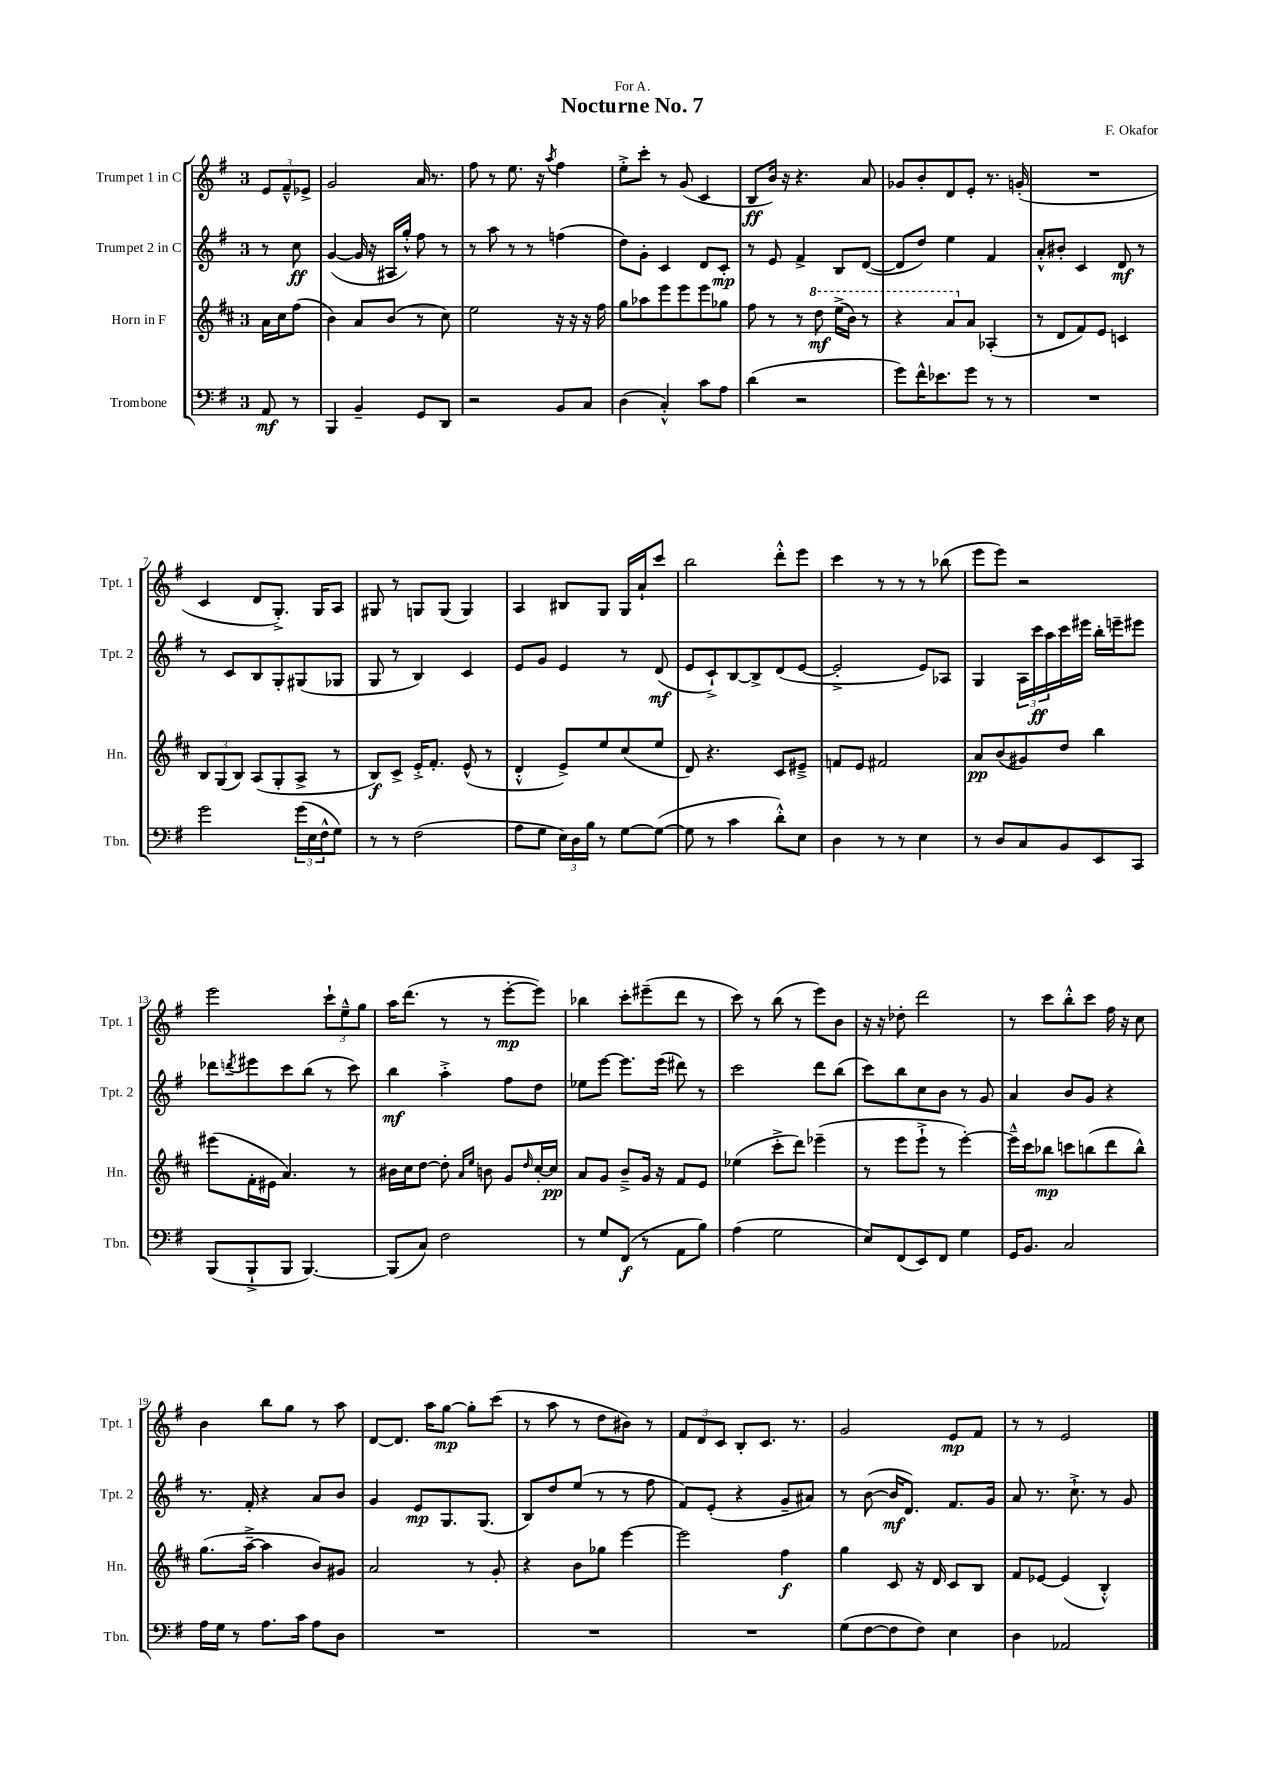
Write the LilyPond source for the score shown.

\header { title = "Nocturne No. 7" composer = "F. Okafor" dedication = "For A." }
<<
\new StaffGroup <<
\new Staff = "s0" \with { instrumentName = "Trumpet 1 in C" shortInstrumentName = "Tpt. 1" } {
    \clef treble \key g \major \once \override Staff.TimeSignature.style = #'single-digit \time 3/4 \partial 4
    \tuplet 3/2 { e'8 fis'8---^ ees'8-> } |
    g'2 a'16 r8. |
    fis''8 r8 e''8. r16 \acciaccatura { a''8 } fis''4 |
    e''8-.-> c'''8-. r8 g'8( c'4 |
    b8\ff b'16) r16 r4. a'8 |
    ges'8 b'8-. d'8 e'8-. r8. g'16-.( |
    R2. |
    c'4 d'8 g8.-.->) g16 a8 |
    gis8 r8 g8 g8( g4) |
    a4 bis8 g8 g16 a'16-! c'''8 |
    b''2 d'''8-.-^ e'''8 |
    c'''4 r8 r8 r8 bes''8( |
    e'''8 e'''8) r2 |
    e'''2 \tuplet 3/2 { c'''8-! e''8---^ g''8 } |
    a''16 d'''8.( r8 r8 e'''8~-.\mp e'''8) |
    bes''4 c'''8-. eis'''8--( d'''8 r8 |
    c'''8) r8 b''8( r8 e'''8) b'8 |
    r16 r16 des''8-. d'''2 |
    r8 c'''8 b''8-.-^ c'''8 fis''16 r16 c''8 |
    b'4 b''8 g''8 r8 a''8 |
    d'8~ d'8. a''16 g''8~\mp g''8-. c'''8( |
    r8 a''8 r8 d''8 bis'8) r8 |
    \tuplet 3/2 { fis'8 d'8 c'8 } b8-. c'8. r8. |
    g'2 e'8\mp fis'8 |
    r8 r8 e'2 \bar "|." |
}
\new Staff = "s1" \with { instrumentName = "Trumpet 2 in C" shortInstrumentName = "Tpt. 2" } {
    \clef treble \key g \major \once \override Staff.TimeSignature.style = #'single-digit \time 3/4 \partial 4
    r8 c''8\ff |
    g'4~( g'16 r16 ais16 g''16-.-^) fis''8 r8 |
    r8 a''8 r8 r8 f''4( |
    d''8) g'8-. c'4 d'8 c'8-.\mp |
    r8 e'8 fis'4-> b8 d'8~( |
    d'8 d''8) e''4 fis'4 |
    a'8-.-^ bis'8-. c'4 d'8\mf r8 |
    r8 c'8 b8 g8-. gis8( ges8 |
    g8 r8 b4) c'4 |
    e'8 g'8 e'4 r8 d'8\mf( |
    e'8 c'8-!->) b8~ b8-> d'8( e'8~ |
    e'2-.-> e'8) aes8 |
    g4 \tuplet 3/2 { a16 c'''16\ff a''16 } c'''16 eis'''16 b''16-. e'''16-- eis'''8 |
    des'''8 \acciaccatura { d'''8 } eis'''8 c'''8 b''8( r8 c'''8) |
    b''4\mf a''4-.-> fis''8 d''8 |
    ees''8 e'''8~ e'''8. e'''16( dis'''8) r8 |
    c'''2 d'''8 b''8( |
    c'''8) b''8 c''8 b'8 r8 g'8 |
    a'4 b'8 g'8 r4 |
    r8. fis'16-. r4 a'8 b'8 |
    g'4 e'8\mp g8. g8.( |
    b8) d''8 e''8( r8 r8 fis''8 |
    fis'8) e'8-.( r4 g'8-- ais'8) |
    r8 b'8~( b'16\mf d'8.) fis'8. g'16 |
    a'8 r8. c''8.-!-> r8 g'8 \bar "|." |
}
\new Staff = "s2" \with { instrumentName = "Horn in F" shortInstrumentName = "Hn." } {
    \clef treble \key d \major \once \override Staff.TimeSignature.style = #'single-digit \time 3/4 \partial 4
    a'16 cis''16 fis''8( |
    b'4) a'8 b'8( r8 cis''8) |
    e''2 r16 r16 r16 fis''16 |
    g''8 aes''8 e'''8 e'''8 e'''8 ges''8 |
    fis''8 r8 r8 \ottava #1 d'''8\mf e'''16->( b''16) r8 |
    r4 a''8 \ottava #0 a'8 aes4-.( |
    r8 d'8 fis'8) e'8 c'4 |
    \tuplet 3/2 { b8 g8( b8) } a8( g8-. a8-> r8 |
    b8\f) cis'8-> e'16-.-> fis'8.-. e'8-^( r8 |
    d'4-.-^ e'8->) e''8 cis''8( e''8 |
    d'8) r4. cis'8 eis'8---> |
    f'8 e'8 fis'2 |
    a'8\pp b'8( gis'8) d''8 b''4 |
    eis'''8( fis'16-. eis'16 a'4.) r8 |
    bis'16 cis''16 d''8~ d''8-. \grace { a'16 e''16 } b'8 g'8 \grace { d''16 } cis''16~-. cis''16\pp |
    a'8 g'8 b'8---> g'16 r16 fis'8 e'8 |
    ees''4( cis'''8-.-> d'''8) ees'''4--( |
    r8 e'''8 e'''8-!-> r8 e'''4~-.) |
    e'''16---^ cis'''16 bes''8\mp c'''8 b''8( d'''8 b''8-^) |
    g''8.( a''16~---> a''4 b'8) gis'8 |
    a'2 r8 g'8-. |
    r4 b'8 ges''8 e'''4~ |
    e'''2 fis''4\f |
    g''4 cis'8 r16 d'16 cis'8 b8 |
    fis'8 ees'8~ ees'4( b4-.-^) \bar "|." |
}
\new Staff = "s3" \with { instrumentName = "Trombone" shortInstrumentName = "Tbn." } {
    \clef bass \key g \major \once \override Staff.TimeSignature.style = #'single-digit \time 3/4 \partial 4
    a,8\mf r8 |
    b,,4 b,4-- g,8 d,8 |
    r2 b,8 c8 |
    d4( c4-.-^) c'8 a8 |
    d'4( r2 |
    g'8) fis'16-^ ees'8. g'8 r8 r8 |
    R2. |
    g'2 \tuplet 3/2 { g'16( e16 fis16-^ } g8) |
    r8 r8 fis2( |
    a8 g8 \tuplet 3/2 { e16) d16 b16 } r8 g8~ g8~( |
    g8 r8 c'4 d'8-.-^) e8 |
    d4 r8 r8 e4 |
    r8 d8 c8 b,8 e,8 c,8 |
    b,,8( b,,8-!-> b,,8 b,,4.~) |
    b,,8( c8) fis2 |
    r8 g8 fis,8\f( r8 a,8 b8) |
    a4( g2 |
    e8) fis,8( e,8) fis,8 g4 |
    g,16 b,8. c2 |
    a16 g16 r8 a8. c'16 a8 d8 |
    R2. |
    R2. |
    R2. |
    g8( fis8~ fis8 fis8) e4 |
    d4 aes,2 \bar "|." |
}
>>
>>
